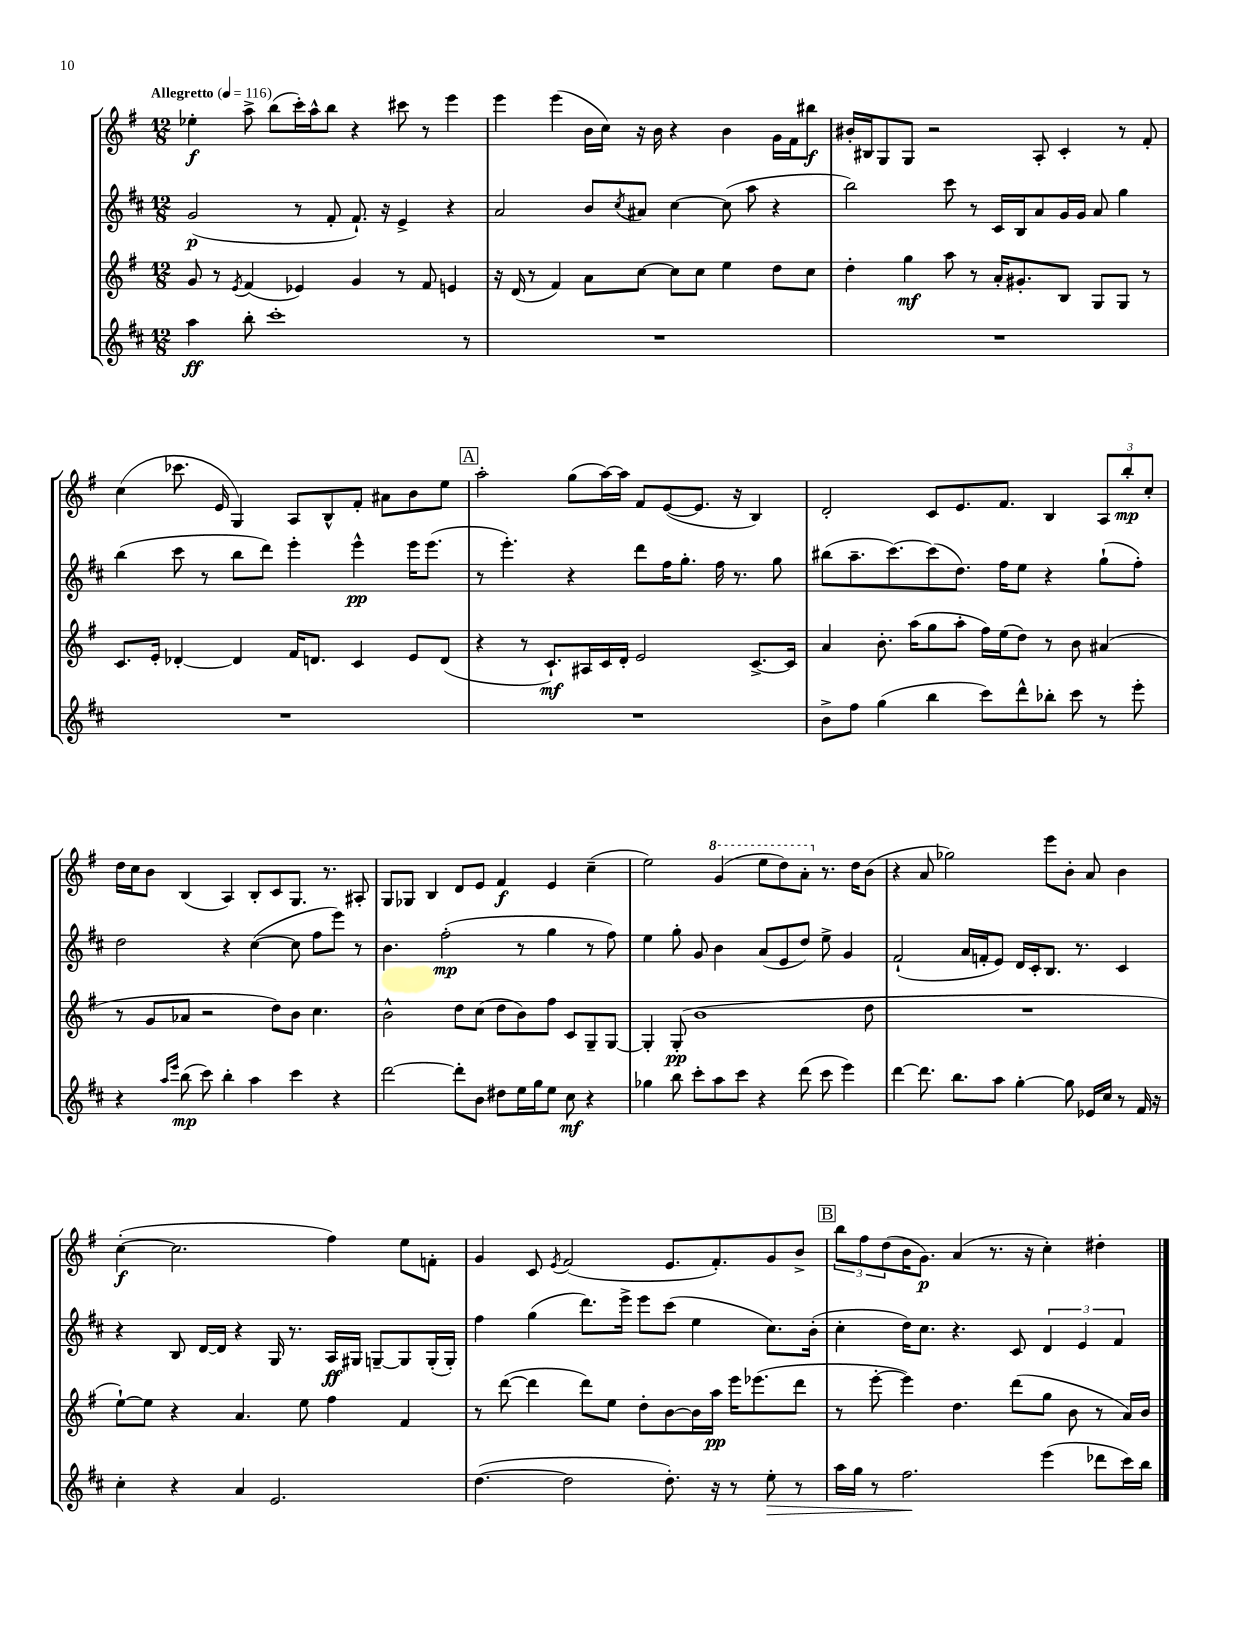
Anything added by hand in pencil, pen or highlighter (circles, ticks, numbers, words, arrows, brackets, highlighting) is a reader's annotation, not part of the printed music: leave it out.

**kern	**dynam	**kern	**dynam	**kern	**dynam	**kern	**dynam
*part4	*part4	*part3	*part3	*part2	*part2	*part1	*part1
*staff4	*staff4	*staff3	*staff3	*staff2	*staff2	*staff1	*staff1
*clefG2	*	*clefG2	*	*clefG2	*	*clefG2	*
*k[f#c#]	*	*k[f#]	*	*k[f#c#]	*	*k[f#]	*
*M12/8	*	*M12/8	*	*M12/8	*	*M12/8	*
*MM116	*	*MM116	*	*MM116	*	*MM116	*
=1	=1	=1	=1	=1	=1	=1	=1
!	!	!	!	!	!	!LO:TX:a:B:t=Allegretto	!
4aa\	ff	8g/	.	(2g/	p	4ee-X'\	f
.	.	8r	.	.	.	.	.
.	.	8qe/	.	.	.	.	.
8bb'\	.	(4f#/	.	.	.	8aa^\	.
1ccc#'	.	.	.	.	.	(8bb\L	.
.	.	4e-X/)	.	8r	.	16ccc'\L)	.
.	.	.	.	.	.	16aa^^\J	.
.	.	.	.	8f#'/	.	8bb\J	.
.	.	4g/	.	8.f#`/)	.	4r	.
.	.	.	.	16r	.	.	.
.	.	8r	.	4e^/	.	8ccc#X\	.
.	.	8f#/	.	.	.	8r	.
.	.	4en/	.	4r	.	4eee\	.
8r	.	.	.	.	.	.	.
=2	=2	=2	=2	=2	=2	=2	=2
1.r	.	16r	.	2a/	.	4eee\	.
.	.	(16d/	.	.	.	.	.
.	.	8r	.	.	.	.	.
.	.	4f#/)	.	.	.	(4eee\	.
.	.	8a\L	.	8b/L	.	16b\LL	.
.	.	.	.	.	.	16cc\JJ)	.
.	.	.	.	8qcc#/	.	.	.
.	.	[8cc\J	.	8a#X/J	.	16r	.
.	.	.	.	.	.	16b\	.
.	.	8cc\L]	.	[4cc#\	.	4r	.
.	.	8cc\J	.	.	.	.	.
.	.	4ee\	.	(8cc#\]	.	4b\	.
.	.	.	.	8aa\	.	.	.
.	.	8dd\L	.	4r	.	16g\LL	.
.	.	.	.	.	.	16f#\J	.
.	.	8cc\J	.	.	.	8bb#X\J	f
=3	=3	=3	=3	=3	=3	=3	=3
1.r	.	4dd'\	.	2bb\)	.	16b#X'/LL	.
.	.	.	.	.	.	16B#X/J	.
.	.	.	.	.	.	8G/	.
.	.	4gg\	mf	.	.	8G/J	.
.	.	.	.	.	.	2r	.
.	.	8aa\	.	8ccc#\	.	.	.
.	.	8r	.	8r	.	.	.
.	.	16a'/KL	.	16c#/LL	.	.	.
.	.	8.g#X'/	.	16B/J	.	.	.
.	.	.	.	8a/	.	8A'/	.
.	.	8B/J	.	16g/L	.	4c'/	.
.	.	.	.	16g/JJ	.	.	.
.	.	8G/L	.	8a/	.	.	.
.	.	8G/J	.	4gg\	.	8r	.
.	.	8r	.	.	.	8f#'/	.
!!LO:LB:g=z
=4	=4	=4	=4	=4	=4	=4	=4
1.r	.	8.c/L	.	(4bb\	.	(4cc\	.
.	.	16e'/Jk	.	.	.	.	.
.	.	[4d-X'/	.	8ccc#\	.	8.ccc-X\	.
.	.	.	.	8r	.	.	.
.	.	.	.	.	.	16e/	.
.	.	4d-/]	.	8bb\L	.	4G/)	.
.	.	.	.	8ddd\J)	.	.	.
.	.	16f#/KL	.	4eee'\	.	8A/L	.
.	.	8.dn/J	.	.	.	.	.
.	.	.	.	.	.	8B^^/	.
.	.	4c/	.	4eee^^\	pp	8f#'/J	.
.	.	.	.	.	.	8a#X\L	.
.	.	8e/L	.	16eee\KL	.	8b\	.
.	.	.	.	(8.eee\J	.	.	.
.	.	(8d/J	.	.	.	8ee\J	.
!!LO:REH:place=s1:t=A
=5	=5	=5	=5	=5	=5	=5	=5
1.r	.	4r	.	8r	.	2aa'\	.
.	.	.	.	4.eee'\)	.	.	.
.	.	8r	.	.	.	.	.
.	.	8.c`/L)	mf	.	.	.	.
.	.	.	.	4r	.	(8gg\L	.
.	.	16A#X/L	.	.	.	.	.
.	.	16c/	.	.	.	[16aa\L)	.
.	.	16d'/JJ	.	.	.	16aa\JJ]	.
.	.	2e/	.	8ddd\L	.	8f#/L	.
.	.	.	.	16ff#\K	.	([8e/	.
.	.	.	.	8.gg'\J	.	.	.
.	.	.	.	.	.	8.e/J]	.
.	.	.	.	16ff#\	.	.	.
.	.	.	.	8.r	.	16r	.
.	.	[8.c^/L	.	.	.	4B/)	.
.	.	.	.	8gg\	.	.	.
.	.	16c/Jk]	.	.	.	.	.
=6	=6	=6	=6	=6	=6	=6	=6
8b^\L	.	4a/	.	(8bb#X\L	.	2d'/	.
8ff#\J	.	.	.	8.aa~\	.	.	.
(4gg\	.	8.b'\	.	.	.	.	.
.	.	.	.	[8.ccc#\)	.	.	.
.	.	(16aa\KL	.	.	.	.	.
4bb\	.	8gg\	.	(8ccc#\]	.	8c/L	.
.	.	8aa'\J	.	8.dd\J)	.	8.e/	.
8ccc#\L)	.	16ff#\LL)	.	.	.	.	.
.	.	(16ee\J	.	16ff#\KL	.	8.f#/J	.
8ddd^^\	.	8dd\J)	.	8ee\J	.	.	.
8bb-X'\J	.	8r	.	4r	.	4B/	.
8ccc#\	.	8b\	.	.	.	.	.
8r	.	(4a#X/	.	(8gg`\L	.	12A/L	.
.	.	.	.	.	.	12bb'/	mp
8eee'\	.	.	.	8ff#'\J)	.	.	.
.	.	.	.	.	.	12cc'/J	.
!!LO:LB:g=z
=7	=7	=7	=7	=7	=7	=7	=7
4r	.	8r	.	2dd\	.	16dd\LL	.
.	.	.	.	.	.	16cc\J	.
.	.	8g/L	.	.	.	8b\J	.
16qqaa/LL	.	.	.	.	.	.	.
16qqeee/JJ	.	.	.	.	.	.	.
(8bb\	mp	8a-X/J	.	.	.	(4B/	.
8ccc#\)	.	2r	.	.	.	.	.
4bb'\	.	.	.	4r	.	4A/)	.
4aa\	.	.	.	([4cc#\	.	8B'/L	.
.	.	8dd\L)	.	.	.	8c/	.
4ccc#\	.	8b\J	.	8cc#\]	.	8.G/J	.
.	.	4.cc\	.	8ff#\L	.	.	.
.	.	.	.	.	.	8.r	.
4r	.	.	.	8eee\J)	.	.	.
.	.	.	.	8r	.	8A#X'/	.
=8	=8	=8	=8	=8	=8	=8	=8
[2ddd\	.	2b^^\	.	4.b\	.	8G/L	.
.	.	.	.	.	.	8G-X/J	.
.	.	.	.	.	.	4B/	.
.	.	.	.	(2ff#'\	mp	.	.
8ddd'\L]	.	8dd\L	.	.	.	8d/L	.
8b\J	.	(8cc\J	.	.	.	8e/J	.
8dd#X\L	.	8dd\L	.	.	.	4f#/	f
16ee\L	.	8b\)	.	8r	.	.	.
16gg\J	.	.	.	.	.	.	.
8ee\J	.	8ff#\J	.	4gg\	.	4e/	.
8cc#\	mf	8c/L	.	.	.	.	.
4r	.	8G~/	.	8r	.	(4cc~\	.
.	.	[8G/J	.	8ff#\)	.	.	.
=9	=9	=9	=9	=9	=9	=9	=9
4gg-X\	.	4G'/]	.	4ee\	.	2ee\)	.
8bb\	.	(8G'/	pp	8gg'\	.	.	.
8ccc#'\L	.	1b	.	8g/	.	.	.
*	*	*	*	*	*	*8va	*
8aa\	.	.	.	4b\	.	(4gg/	.
8ccc#\J	.	.	.	.	.	.	.
4r	.	.	.	(8a/L	.	8eee\L	.
.	.	.	.	8e/	.	8ddd\)	.
(8ddd\	.	.	.	8dd/J)	.	8aa'\J	.
*	*	*	*	*	*	*X8va	*
8ccc#\	.	.	.	8ee^\	.	8.r	.
4eee\)	.	.	.	4g/	.	.	.
.	.	.	.	.	.	16dd\KL	.
.	.	8dd\	.	.	.	(8b\J	.
=10	=10	=10	=10	=10	=10	=10	=10
[4ddd\	.	1.r	.	(2f#`/	.	4r	.
8.ddd\]	.	.	.	.	.	8a/	.
.	.	.	.	.	.	2gg-X\)	.
8.bb\L	.	.	.	.	.	.	.
.	.	.	.	16a/LL	.	.	.
.	.	.	.	16fn'/J	.	.	.
8aa\J	.	.	.	8e/J)	.	.	.
[4gg'\	.	.	.	16d/LL	.	.	.
.	.	.	.	16c#'/J	.	.	.
.	.	.	.	8.B/J	.	8eee\L	.
8gg\]	.	.	.	.	.	8b'\J	.
.	.	.	.	8.r	.	.	.
16e-X/LL	.	.	.	.	.	8a/	.
16cc#/JJ	.	.	.	.	.	.	.
8r	.	.	.	4c#/	.	4b\	.
16f#/	.	.	.	.	.	.	.
16r	.	.	.	.	.	.	.
!!LO:LB:g=z
=11	=11	=11	=11	=11	=11	=11	=11
4cc#'\	.	[8ee`\L)	.	4r	.	([4cc'\	f
.	.	8ee\J]	.	.	.	.	.
4r	.	4r	.	8B/	.	2.cc\]	.
.	.	.	.	[16d/LL	.	.	.
.	.	.	.	16d/JJ]	.	.	.
4a/	.	4.a/	.	4r	.	.	.
2.e/	.	.	.	16G/	.	.	.
.	.	.	.	8.r	.	.	.
.	.	8ee\	.	.	.	.	.
.	.	4ff#\	.	16A/LL	ff	4ff#\)	.
.	.	.	.	16G#X/JJ	.	.	.
.	.	.	.	[8Gn~/L	.	.	.
.	.	4f#/	.	8G/]	.	8ee\L	.
.	.	.	.	(16G'/L	.	8fn'\J	.
.	.	.	.	16G'/JJ)	.	.	.
=12	=12	=12	=12	=12	=12	=12	=12
([4.dd\	.	8r	.	4ff#\	.	4g/	.
.	.	([8ddd\	.	.	.	.	.
.	.	4ddd\]	.	(4gg\	.	8c/	.
.	.	.	.	.	.	8qe/	.
2dd\]	.	.	.	.	.	(2f#/	.
.	.	8ddd\L)	.	8.ddd\L)	.	.	.
.	.	8ee\J	.	.	.	.	.
.	.	.	.	16eee^\Jk	.	.	.
.	.	8dd'\L	.	8eee\L	.	.	.
8.dd'\)	.	[8b\	.	(8ccc#\J	.	8.e/L	.
.	.	16b\L]	.	4ee\	.	.	.
16r	.	16aa\JJ	pp	.	.	8.f#'/)	.
8r	.	16eee\KL	.	.	.	.	.
.	.	(8.eee-X\	.	.	.	.	.
!	!LO:HP:b	!	!	!	!	!	!
8ee'\	>	.	.	8.cc#\L)	.	8g/	.
8r	.	8ddd\J	.	.	.	8b^/J	.
.	.	.	.	(16b'\Jk	.	.	.
!!LO:REH:place=s1:t=B
=13	=13	=13	=13	=13	=13	=13	=13
16aa\LL	.	8r	.	4cc#'\	.	12bb\L	.
16gg\JJ	.	.	.	.	.	.	.
.	.	.	.	.	.	12ff#\	.
8r	.	[8eee'\	.	.	.	.	.
.	.	.	.	.	.	(12dd\	.
2.ff#\	.	4eee\])	.	16dd\KL)	.	16b\K	.
.	.	.	.	8.cc#\J	.	8.g\J)	p
.	.	4.dd\	.	4.r	.	(4a/	.
.	.	.	.	.	.	8.r	.
.	.	(8ddd\L	.	8c#/	.	.	.
.	.	.	.	.	.	16r	.
(4eee\	]	8gg\J	.	6d/	.	4cc'\)	.
.	.	8b\	.	.	.	.	.
.	.	.	.	6e/	.	.	.
8ddd-X\L	.	8r	.	.	.	4dd#X'\	.
.	.	.	.	6f#/	.	.	.
16ccc#\L)	.	16a/LL)	.	.	.	.	.
16bb\JJ	.	16b/JJ	.	.	.	.	.
==	==	==	==	==	==	==	==
*-	*-	*-	*-	*-	*-	*-	*-
